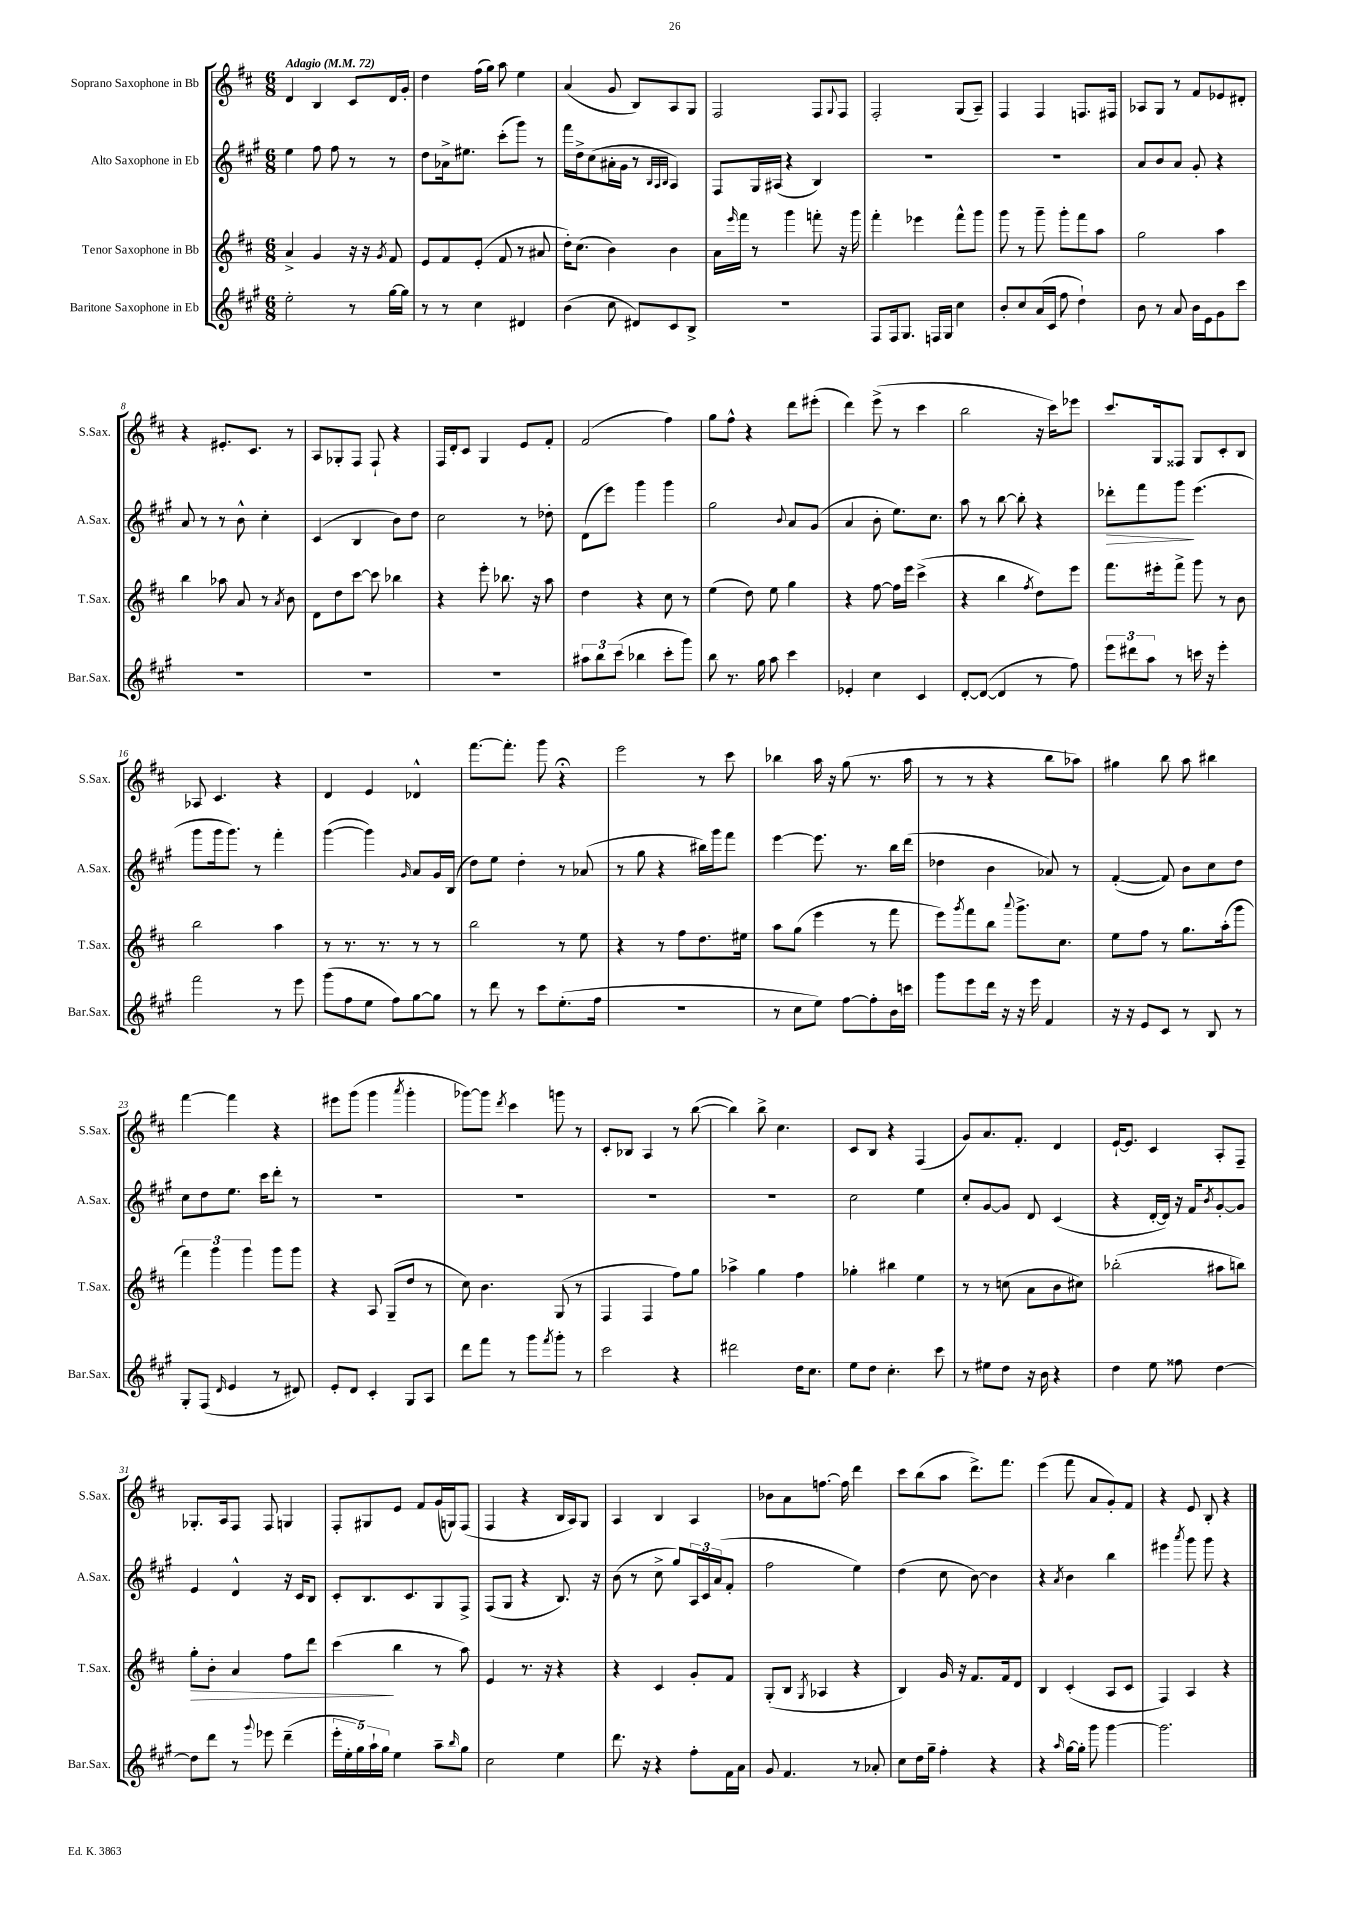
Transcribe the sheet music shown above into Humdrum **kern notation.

**kern	**kern	**kern	**kern
*staff4	*staff3	*staff2	*staff1
*clefG2	*clefG2	*clefG2	*clefG2
*k[f#c#g#]	*k[f#c#]	*k[f#c#g#]	*k[f#c#]
*M6/8	*M6/8	*M6/8	*M6/8
*MM72	*MM72	*MM72	*MM72
2ee'\	4a^/	4ee\	4d/
.	4g/	8ff#\	4B/
.	.	8ff#\	.
8r	16r	8r	8c#/L
.	16r	.	.
.	8qg/	.	.
[16gg#\LL	8f#/	8r	16d/L
16gg#\]JJ	.	.	16g'/JJ
=	=	=	=
8r	8e/L	8dd\L	4dd\
8r	8f#/	16a-^\k	.
.	.	8.ee#\J	.
4cc#\	(8e'/J	.	(16ff#\LL
.	.	.	16gg\JJ)
.	8f#/	(8ccc#'\L	8aa\
4d#/	8r	8ggg#\J)	4ee\
.	8a#/	8r	.
=	=	=	=
(4b\	16dd'\LK)	16fff#\LL	(4a/
.	(8.cc#\J	16dd^\J	.
.	.	(8cc#\	.
8cc#\	4b\)	16a#'\L	8g/
.	.	16g#\JJ	.
8d#/L)	.	8r	8B/L)
.	.	32qqB/LLL	.
.	.	32qqA/	.
.	.	32qqB/JJJ	.
8c#/	4b\	4A/)	8A/
8B^/J	.	.	8G/J
=	=	=	=
2.r	16a\LL	8F#/L	2F#/
.	16qqeee/	.	.
.	16fff#\JJ	.	.
.	8r	16G#/L	.
.	.	(16A#/JJ	.
.	4ggg\	4r	.
.	8fff'\	4B/)	8F#/L
.	.	.	8qqG/
.	16r	.	8F#/J
.	16ggg\	.	.
=	=	=	=
8F#/L	4fff#'\	2.r	2F#'/
16F#/k	.	.	.
8.G#/J	.	.	.
.	4eee-\	.	.
16F/LL	.	.	.
16G#/JJ	.	.	.
4cc#\	8fff#^^\L	.	(8G/L
.	8ggg\J	.	8A~/J)
=	=	=	=
8b'/L	8ggg\	2.r	4F#/
8cc#/	8r	.	.
(16a/L	8ggg~\	.	4F#/
16c#/JJ	.	.	.
8ff#\	8ggg'\L	.	.
4dd`\)	8fff#\	.	8.F/L
.	8aa\J	.	.
.	.	.	16F#/Jk
=	=	=	=
8b\	2gg\	8a/L	8A-/L
8r	.	8b/	8G/J
8a/	.	8a/J	8r
16b\LL	.	8g#'/	8f#/L
16e\J	.	.	.
8g#\	4aa\	4r	8e-/
8ccc#\J	.	.	8d#'/J
=	=	=	=
2.r	4bb\	8a/	4r
.	.	8r	.
.	8aa-\	8r	8.e#'/L
.	8a/	8b^^\	.
.	.	.	8.c#/J
.	8r	4cc#'\	.
.	8qa/	.	.
.	8b\	.	8r
=	=	=	=
2.r	8d\L	(4c#/	8A/L
.	8dd\	.	8G-'/
.	[8ccc#\J	4B/	8F#/J
.	8ccc#\]	.	8F#`/
.	4bb-\	8b\L)	4r
.	.	8dd\J	.
=	=	=	=
2.r	4r	2cc#\	16F#/LL
.	.	.	16d'/J
.	.	.	8c#/J
.	8eee'\	.	4G/
.	8.bb-\	.	.
.	.	8r	8e/L
.	16r	.	.
.	8aa\	8dd-'\	8f#'/J
=	=	=	=
12aa#\L	4dd\	(8d\L	(2f#/
12bb\	.	.	.
.	.	8eee\J)	.
(12ccc#\J	.	.	.
4bb-\	4r	4ggg#\	.
8ccc#'\L	8cc#\	4ggg#\	4ff#\)
8ggg#\J)	8r	.	.
=	=	=	=
8bb\	(4ee\	2gg#\	8gg\L
8.r	.	.	8ff#^^\J
.	8dd\)	.	4r
16gg#\	.	.	.
8aa\	8ee\	.	.
.	.	8qqb/	.
4ccc#\	4gg\	8a/L	8ddd\L
.	.	(8g#/J	(8eee#'\J
=	=	=	=
4e-'/	4r	4a/	4ddd\)
4cc#\	[8ff#\	8b'\	(8eee^\
.	16ff#\]LL	8.ee\L)	8r
.	16eee\JJ	.	.
4c#/	(4ccc#^\	.	4ccc#\
.	.	8.cc#\J	.
=	=	=	=
[8d'/L	4r	8aa\	2bb\
(8d/_J	.	8r	.
4d/]	4bb\	[8bb\	.
.	.	8bb'\]	.
.	8qff#/	.	.
8r	8dd\L)	4r	16r
.	.	.	16ccc#\LK)
8ff#\)	8eee\J	.	8eee-\J
=	=	=	=
12eee\L	8.fff#\L	8ddd-'\L	8.ccc#/L
12ddd#\	.	.	.
.	.	8fff#\	.
12aa\J	.	.	.
.	16eee#'\k	.	16G/k
8r	8fff#^\J	8ggg#\J	8F##/J
16ccc\	8ggg\	(4.eee\	8G/L
16r	.	.	.
4eee'\	8r	.	8c#'/
.	8b\	.	8B/J
=	=	=	=
2fff#\	2bb\	8ggg#\L	8A-/
.	.	16ggg#\k	4.c#/
.	.	8.ggg#\J)	.
.	.	8r	.
8r	4aa\	4fff#'\	4r
8eee\	.	.	.
=	=	=	=
(8ggg#\L	8r	([4ggg#\	4d/
8ff#\	8.r	.	.
8ee\J	.	4ggg#\])	4e/
.	8.r	.	.
8ff#\L)	.	.	.
.	.	16qqg#/	.
[8gg#\	8r	8a/L	4d-^^/
8gg#\]J	8r	16g#/L	.
.	.	(16B/JJ	.
=	=	=	=
8r	2bb\	8dd\L)	[8.fff#\L
8ddd\	.	8ee\J	.
.	.	.	8.fff#'\]J
8r	.	4dd'\	.
8ccc#\L	.	.	8ggg\
(8.ee'\	8r	8r	4r;
.	8ee\	(8a-/	.
16ff#\Jk	.	.	.
=	=	=	=
2.r	4r	8r	2eee\
.	.	8gg#\	.
.	8r	4r	.
.	8ff#\L	.	.
.	8.dd\	16bb#\LL)	8r
.	.	16ggg#\J	.
.	.	8fff#\J	8ccc#\
.	16ee#\Jk	.	.
=	=	=	=
8r	8aa\L	[4eee\	4bb-\
8cc#\L	(8gg\J	.	.
8ee\J)	4eee\	8.eee\]	16aa\
.	.	.	16r
[8ff#\L	.	.	(8gg\
.	.	8.r	.
8ff#'\]	8r	.	8.r
16b\L	8fff#\	16bb\LL	.
16ccc\JJ	.	(16ddd\JJ	16aa\
=	=	=	=
8ggg#\L	8eee\L)	4dd-\	8r
.	8qggg/	.	.
8eee\	8fff#\	.	8r
16ddd\Jk	8bb\J	4b\	4r
16r	.	.	.
.	8qqaaa/	.	.
16r	8.ggg^\L	.	.
16eee\	.	.	.
4f#/	.	8a-/)	8bb\L
.	8.cc#\J	.	.
.	.	8r	8aa-\J)
=	=	=	=
16r	8ee\L	([4f#'/	4gg#\
16r	.	.	.
8e/L	8ff#\J	.	.
8c#/J	8r	8f#/])	8bb\
8r	8.gg\L	8b\L	8aa\
8B/	.	8cc#\	4bb#\
.	(16aa'\k	.	.
8r	8ggg\J	8dd\J	.
=	=	=	=
8G#'/L	6fff#\)	8cc#\L	[4fff#\
(8F#/J	.	8dd\	.
.	6ggg\	.	.
16qqd/	.	.	.
4e/	.	8.ee\J	4fff#\]
.	6ggg\	.	.
.	.	16ccc#\LK	.
8r	8ggg\L	8ddd'\J	4r
8d#/)	8ggg\J	8r	.
=	=	=	=
8e'/L	4r	2.r	8eee#\L
8d/J	.	.	(8ggg\J
4c#'/	8A/	.	4ggg\
.	(8G~/L	.	.
.	.	.	8qaaa/
8G#/L	8dd/J	.	4ggg'\
8A/J	8r	.	.
=	=	=	=
8ddd\L	8cc#\)	2.r	[8ggg-\L)
8fff#\J	4.b\	.	8ggg-\]J
.	.	.	8qddd/
8r	.	.	4ccc#\
8ggg#\L	.	.	.
8qfff#/	.	.	.
8ggg#'\J	(8G/	.	8ggg\
8r	8r	.	8r
=	=	=	=
2ccc#\	4F#/	2.r	8c#'/L
.	.	.	8B-/J
.	4F#/	.	4A/
4r	8ff#\L)	.	8r
.	8gg\J	.	([8bb\
=	=	=	=
2ddd#\	4aa-^\	2.r	4bb\])
.	4gg\	.	8bb^\
.	.	.	4.cc#\
16dd\LK	4ff#\	.	.
8.cc#\J	.	.	.
=	=	=	=
8ee\L	4gg-'\	2cc#\	8c#/L
8dd\J	.	.	8B/J
4.cc#'\	4bb#\	.	4r
.	4ee\	4ee\	(4F#/
8ccc#\	.	.	.
=	=	=	=
8r	8r	8cc#'/L	8g/L)
8ee#\L	8r	[8g#/	8.a/
8dd\J	(8cc\	8g#/]J	.
.	.	.	8.f#'/J
16r	8a\L	8d/	.
16b\	.	.	.
4r	8b\	(4c#/	4d/
.	8cc#\J)	.	.
=	=	=	=
4dd\	(2bb-'\	4r	[16e`/LK
.	.	.	8.e/]J
8ee\	.	[16d'/LL	4c#/
.	.	16d/]JJ)	.
8ff##\	.	16r	.
.	.	16f#/LK	.
.	.	8qb/	.
[4dd\	8aa#\L	[8g#'/	8A'/L
.	8bb\J)	8g#/]J	8F#~/J
=	=	=	=
8dd\]L	8gg'\L	4e/	8.G-'/L
8ddd\J	8b'\J	.	.
.	.	.	16A/k
8r	4a/	4d^^/	8F#/J
8qqggg#/	.	.	.
8eee-\	.	.	8F#/
(4ddd~\	8ff#\L	16r	4G/
.	.	16c#/LK	.
.	8ddd\J	8B/J	.
=	=	=	=
20eee'\LL	(4ccc#\	8c#'/L	8F#'/L
20ee'\	.	.	.
20gg#\)	.	.	.
.	.	8.B/	8G#/
20aa`\	.	.	.
20gg#\JJ	.	.	.
4ee\	4bb\	.	8e/J
.	.	8.c#/	.
.	.	.	8f#/L
8aa~\L	8r	8G#/	(16g/L
.	.	.	16G/J)
16qqbb/	.	.	.
8gg#\J	8aa\)	8F#^/J	(8F#/J
=	=	=	=
2cc#\	4e/	(8F#/L	4F#/
.	.	8G#/J	.
.	8.r	4r	4r
.	16r	.	.
4ee\	4r	8.B/)	16B/LL
.	.	.	16A/J)
.	.	.	8G/J
.	.	16r	.
=	=	=	=
8.ddd\	4r	(8b\	4A/
.	.	8r	.
16r	.	.	.
4r	4c#/	8cc#^\	4B/
.	.	8gg#/L)	.
8ff#'\L	8g'/L	24A/L	4A/
.	.	24c#/	.
.	.	(24a/J	.
16f#\L	8f#/J	8f#'/J	.
16a\JJ	.	.	.
=	=	=	=
8g#/	(8G'/L	2ff#\	8b-\L
4.f#/	8B/J	.	8a\
.	8qG/	.	.
.	4A-/	.	[8.ff\J
.	.	.	16ff\]
8r	4r	4ee\)	4ddd\
8a-'/	.	.	.
=	=	=	=
8cc#\L	4B/)	(4dd\	8ccc#\L
16dd\L	.	.	(8bb\
16gg#~\JJ	.	.	.
4ff#'\	16g/	8cc#\	8aa\J
.	16r	.	.
.	8.f#/L	[8b\)	8.ddd^\L)
4r	.	4b\]	.
.	16f#/k	.	8.fff#\J
.	8d/J	.	.
=	=	=	=
4r	4B/	4r	(4eee\
16qqaa/	.	8qa/	.
[16gg#\LL	(4c#'/	4b\	8fff#\
16gg#'\]JJ	.	.	.
8ggg#\	.	.	8a/L
[4ggg#\	8A/L	4bb\	8g'/)
.	8c#/J	.	8f#/J
=	=	=	=
2.ggg#\]	4F#/)	4eee#\	4r
.	.	8qaaa/	.
.	4A/	8ggg#\	8e/
.	.	8ggg#\	8B'/
.	4r	4r	4r
==	==	==	==
*-	*-	*-	*-
